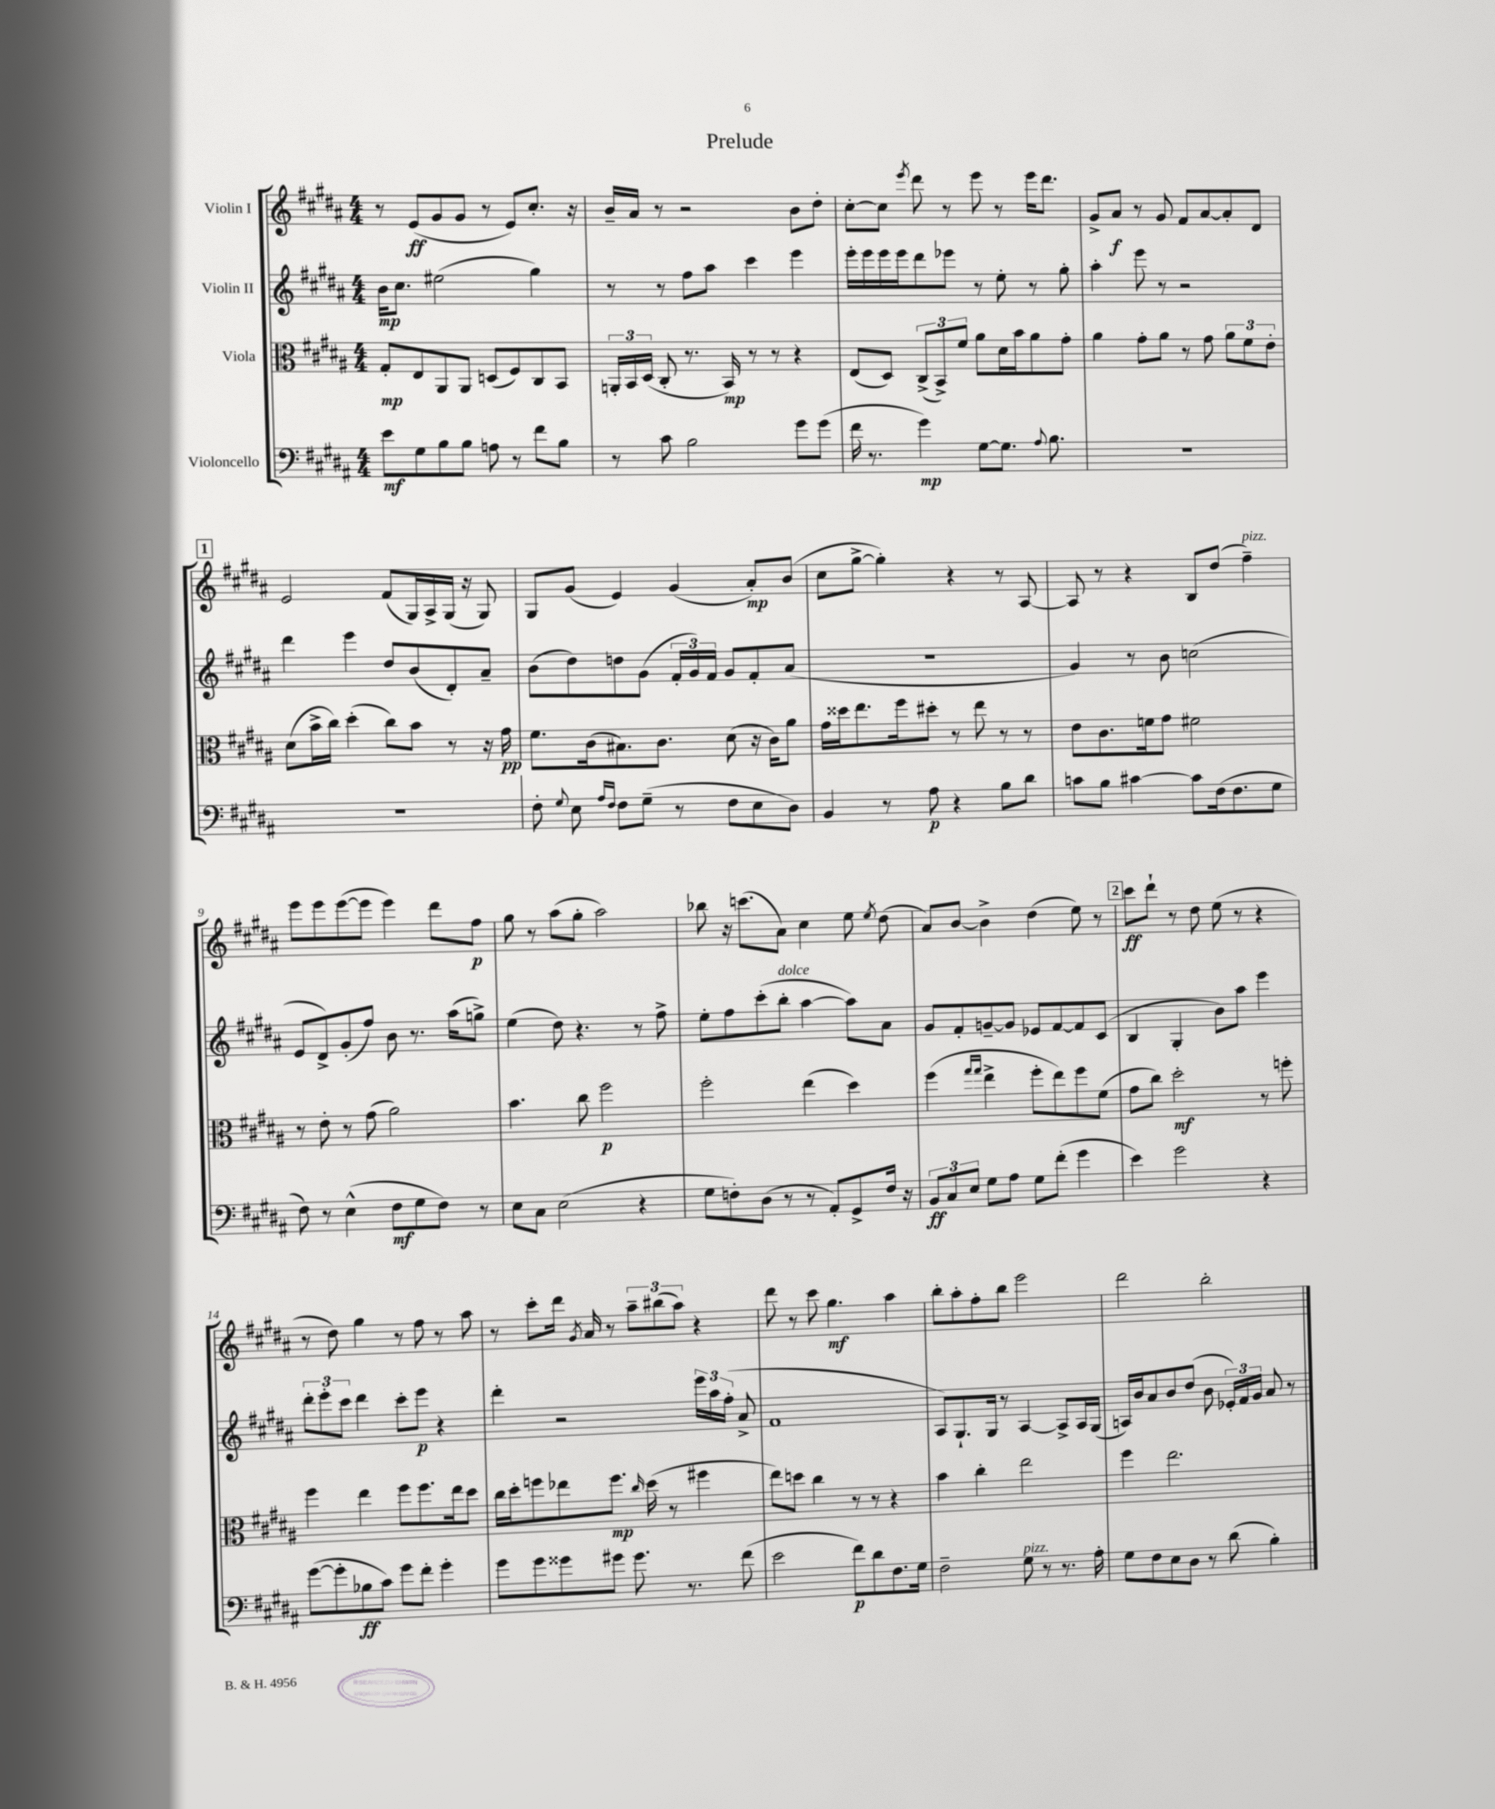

**kern	**dynam	**kern	**dynam	**kern	**dynam	**kern	**dynam
*part4	*part4	*part3	*part3	*part2	*part2	*part1	*part1
*staff4	*staff4	*staff3	*staff3	*staff2	*staff2	*staff1	*staff1
*I"Violoncello	*	*I"Viola	*	*I"Violin II	*	*I"Violin I	*
*clefF4	*	*clefC3	*	*clefG2	*	*clefG2	*
*k[f#c#g#d#a#]	*	*k[f#c#g#d#a#]	*	*k[f#c#g#d#a#]	*	*k[f#c#g#d#a#]	*
*M4/4	*	*M4/4	*	*M4/4	*	*M4/4	*
=1	=1	=1	=1	=1	=1	=1	=1
8e\L	mf	8G#'/L	mp	16b\KL	mp	8r	.
.	.	.	.	8.cc#\J	.	.	.
8G#\	.	8E/	.	.	.	(8e/L	ff
8B\	.	8AA#/	.	(2ee#X\	.	8g#/	.
8B\J	.	8AA#/J	.	.	.	8g#/J	.
8An\	.	(8Dn/L	.	.	.	8r	.
8r	.	8F#/)	.	.	.	8e/L)	.
8f#\L	.	8C#/	.	4gg#\)	.	8.cc#'/J	.
8B\J	.	8BB/J	.	.	.	.	.
.	.	.	.	.	.	16r	.
=2	=2	=2	=2	=2	=2	=2	=2
8r	.	24AAn'/LL	.	8r	.	16b~/LL	.
.	.	24BB/	.	.	.	.	.
.	.	.	.	.	.	16a#/JJ	.
.	.	(24D#/JJ	.	.	.	.	.
8c#\	.	8C#'/	.	8r	.	8r	.
2B\	.	8.r	.	8ff#\L	.	2r	.
.	.	.	.	8aa#\J	.	.	.
.	.	16BB/)	mp	.	.	.	.
.	.	8r	.	4ccc#\	.	.	.
.	.	8r	.	.	.	.	.
8g#\L	.	4r	.	4eee\	.	8b\L	.
(8g#\J	.	.	.	.	.	8dd#'\J	.
=3	=3	=3	=3	=3	=3	=3	=3
16f#\	.	(8E/L	.	16eee'\LL	.	[8cc#'\L	.
8.r	.	.	.	16eee\	.	.	.
.	.	8D#/J)	.	16eee\	.	8cc#\J]	.
.	.	.	.	16eee\J	.	.	.
.	.	.	.	.	.	8qeee/	.
4g#\)	mp	(12C#^/L	.	8ddd#\	.	8ddd#\	.
.	.	12BB^/)	.	.	.	.	.
.	.	.	.	8eee-X\J	.	8r	.
.	.	12f#/J	.	.	.	.	.
[8G#\L	.	8a#\L	.	8r	.	8eee\	.
8.G#\J]	.	16d#\L	.	8ee'\	.	8r	.
.	.	16b\J	.	.	.	.	.
.	.	8a#\	.	8r	.	16eee\KL	.
8qqA#/	.	.	.	.	.	.	.
8.B\	.	.	.	.	.	8.ddd#\J	.
.	.	8g#'\J	.	8gg#'\	.	.	.
=4	=4	=4	=4	=4	=4	=4	=4
1r	.	4a#\	.	4aa#'\	.	8g#^/L	.
.	.	.	.	.	.	8a#/J	f
.	.	8g#'\L	.	8eee\	.	8r	.
.	.	8a#\J	.	8r	.	8g#/	.
.	.	8r	.	2r	.	8f#/L	.
.	.	8g#\	.	.	.	[8a#/	.
.	.	12a#\L	.	.	.	8a#'/]	.
.	.	12f#\	.	.	.	.	.
.	.	.	.	.	.	8d#/J	.
.	.	12e'\J	.	.	.	.	.
!!LO:LB:g=z
!!LO:REH:place=s1:t=1
=5	=5	=5	=5	=5	=5	=5	=5
1r	.	(8d#\L	.	4ddd#\	.	2e/	.
.	.	16b^\L	.	.	.	.	.
.	.	16cc#\JJ)	.	.	.	.	.
.	.	(4dd#'\	.	4eee\	.	.	.
.	.	8cc#\L)	.	8dd#/L	.	(8f#/L	.
.	.	8b\J	.	(8b/	.	16G#/L)	.
.	.	.	.	.	.	16A#^/	.
.	.	8r	.	8d#'/)	.	(16G#/JJ	.
.	.	.	.	.	.	16r	.
.	.	16r	.	8a#~/J	.	8G#/)	.
.	.	16g#\	pp	.	.	.	.
=6	=6	=6	=6	=6	=6	=6	=6
8F#'\	.	8.f#\L	.	(8b\L	.	8G#/L	.
8qqG#/	.	.	.	.	.	.	.
8E\	.	.	.	8dd#\)	.	(8g#/J	.
.	.	(16c#\k	.	.	.	.	.
16qqA#/LL	.	.	.	.	.	.	.
16qqF#/JJ	.	.	.	.	.	.	.
8F#\L	.	8.B#X\)	.	8ddn\	.	4e/)	.
(8G#~\J	.	.	.	(8g#\J	.	.	.
.	.	8.c#\J	.	.	.	.	.
8r	.	.	.	24f#'/LL	.	(4g#/	.
.	.	.	.	24g#/)	.	.	.
.	.	.	.	24f#/JJ	.	.	.
8F#\L	.	(8d#\	.	8g#/L	.	.	.
8E\	.	16r	.	8f#'/	.	8a#'/L)	mp
.	.	16c#\KL)	.	.	.	.	.
8D#\J)	.	8a#\J	.	(8a#/J	.	(8b/J	.
=7	=7	=7	=7	=7	=7	=7	=7
4BB/	.	16g#\LL	.	1r	.	8cc#\L	.
.	.	16dd##X\J	.	.	.	.	.
.	.	8.ee\	.	.	.	[8gg#^\J	.
8r	.	.	.	.	.	4gg#'\])	.
.	.	16ff#\k	.	.	.	.	.
8A#\	p	8dd#X'\J	.	.	.	.	.
4r	.	8r	.	.	.	4r	.
.	.	8ee\	.	.	.	.	.
8B\L	.	8r	.	.	.	8r	.
8d#\J	.	8r	.	.	.	[8A#/	.
=8	=8	=8	=8	=8	=8	=8	=8
8cn\L	.	8e\L	.	4g#/)	.	8A#/]	.
8B\J	.	8.c#\	.	.	.	8r	.
[4c#X\	.	.	.	8r	.	4r	.
.	.	16fn\k	.	.	.	.	.
.	.	8g#\J	.	8b\	.	.	.
8c#\L]	.	2f#X\	.	(2ccn\	.	8B/L	.
(16F#\k	.	.	.	.	.	(8dd#/J	.
8.F#\	.	.	.	.	.	.	.
!	!	!	!	!	!	!LO:TX:a:i:t=pizz.	!
.	.	.	.	.	.	4ff#~\)	.
8G#\J	.	.	.	.	.	.	.
!!LO:LB:g=z
=9	=9	=9	=9	=9	=9	=9	=9
8F#\)	.	8r	.	8e/L	.	8eee\L	.
8r	.	8e'\	.	8d#^/)	.	8eee\	.
(4E^^\	.	8r	.	(8g#'/	.	([8eee\	.
.	.	(8g#\	.	8ff#/J)	.	8eee\J]	.
8F#\L	mf	2a#\)	.	8b\	.	4eee\)	.
8G#\	.	.	.	8.r	.	.	.
8F#\J)	.	.	.	.	.	8ddd#\L	.
.	.	.	.	(16aa#\KL	.	.	.
8r	.	.	.	8ggn^\J)	.	8ff#\J	p
=10	=10	=10	=10	=10	=10	=10	=10
8E\L	.	4.b\	.	(4ee\	.	8gg#\	.
8C#\J	.	.	.	.	.	8r	.
(2E\	.	.	.	8dd#\)	.	(8aa#\L	.
.	.	8cc#\	.	4.r	.	8gg#'\J	.
.	.	2ff#\	p	.	.	2aa#\)	.
4r	.	.	.	8r	.	.	.
.	.	.	.	8ff#^\	.	.	.
=11	=11	=11	=11	=11	=11	=11	=11
8G#\L	.	2ff#'\	.	8ee'\L	.	8bb-X\	.
8Fn'\)	.	.	.	8ff#\	.	16r	.
.	.	.	.	.	.	(8.cccn\L	.
(8D#\J	.	.	.	(8ccc#'\	.	.	.
!	!	!	!	!LO:TX:a:i:t=dolce	!	!	!
8r	.	.	.	8bb'\J	.	8a#\J)	.
8r	.	(4ee\	.	[4aa#\	.	4cc#\	.
8AA#'/L)	.	.	.	.	.	.	.
8GG#^/	.	4dd#\)	.	8aa#\L])	.	8ee\	.
.	.	.	.	.	.	8qee/	.
16F/Jk	.	.	.	8a#\J	.	(8dd#\	.
16r	.	.	.	.	.	.	.
=12	=12	=12	=12	=12	=12	=12	=12
12BB/L	ff	(4ff#\	.	8g#/L	.	8a#/L)	.
12C#/	.	.	.	.	.	.	.
.	.	.	.	8f#'/	.	[8b/J	.
12E/J	.	.	.	.	.	.	.
.	.	16qqgg#/LL	.	.	.	.	.
.	.	16qqgg#/JJ	.	.	.	.	.
8G#\L	.	4ee^\	.	[8gn~/	.	4b^\]	.
8A#\J	.	.	.	8g/J]	.	.	.
8G#\L	.	8ff#'\L	.	8e-X/L	.	(4dd#\	.
(8f#'\J	.	8ee\)	.	[8f#/	.	.	.
4g#\	.	8ff#\	.	8f#/]	.	8ee\)	.
.	.	(8f#\J	.	(8c#/J	.	8r	.
!!LO:REH:place=s1:t=2
=13	=13	=13	=13	=13	=13	=13	=13
4e\)	.	8g#\L	.	4B/	.	8ccc#\L	ff
.	.	8cc#\J)	.	.	.	8ddd#`\J	.
2g#\	.	2dd#'\	mf	4G#'/	.	8r	.
.	.	.	.	.	.	8dd#\	.
.	.	.	.	8b\L)	.	(8ee\	.
.	.	.	.	8aa#\J	.	8r	.
4r	.	8r	.	4eee\	.	4r	.
.	.	8ffn'\	.	.	.	.	.
!!LO:LB:g=z
=14	=14	=14	=14	=14	=14	=14	=14
([8g#\L	.	4ff#\	.	12ddd#'\L	.	8r	.
.	.	.	.	12eee'\	.	.	.
8g#'\]	.	.	.	.	.	8dd#\)	.
.	.	.	.	12ccc#\J	.	.	.
8B-X\	ff	4ee\	.	4ddd#\	.	4gg#\	.
8c#\J)	.	.	.	.	.	.	.
8g#\L	.	8ff#\L	.	8ccc#'\L	.	8r	.
8f#'\J	.	8.ff#\	.	8eee\J	p	8ff#\	.
4g#'\	.	.	.	4r	.	8r	.
.	.	16ee\k	.	.	.	.	.
.	.	8dd#\J	.	.	.	8aa#\	.
=15	=15	=15	=15	=15	=15	=15	=15
8g#\L	.	16cc#\LL	.	4ddd#'\	.	8r	.
.	.	16dd#'\J	.	.	.	.	.
8g#\	.	8ffn\	.	.	.	8ccc#'\L	.
8g##X\	.	8ee-X\	.	2r	.	16ddd#\Jk	.
.	.	.	.	.	.	8qg#/	.
.	.	.	.	.	.	16a#/	.
8g#X\J	.	8.ff\J	mp	.	.	8r	.
8.g#\	.	.	.	.	.	12aa#~\L	.
.	.	16qqcc#/	.	.	.	.	.
.	.	(16dd#\	.	.	.	.	.
.	.	.	.	.	.	(12bb#X\	.
.	.	8r	.	.	.	.	.
.	.	.	.	.	.	12aa#\J)	.
8.r	.	.	.	.	.	.	.
.	.	4ff#X\	.	24eee\LL	.	4r	.
.	.	.	.	24aa#\	.	.	.
.	.	.	.	(24ff#'\JJ	.	.	.
(8f#\	.	.	.	8a#^/	.	.	.
=16	=16	=16	=16	=16	=16	=16	=16
2e\	.	8ee\L)	.	1f#	.	8ddd#\	.
.	.	8ddn\J	.	.	.	8r	.
.	.	4cc#\	.	.	.	8ccc#\	.
.	.	.	.	.	.	4.gg#\	mf
8f#\L)	p	8r	.	.	.	.	.
8d#\	.	8r	.	.	.	.	.
8.F#\	.	4r	.	.	.	4aa#\	.
16G#\Jk	.	.	.	.	.	.	.
=17	=17	=17	=17	=17	=17	=17	=17
2F#~\	.	4b\	.	8A#/L)	.	8bb'\L	.
.	.	.	.	8.G#`/	.	8aa#'\	.
.	.	4cc#'\	.	.	.	8ff#'\	.
.	.	.	.	16G#/Jk	.	.	.
.	.	.	.	8r	.	8bb\J	.
!LO:TX:a:i:t=pizz.	!	!	!	!	!	!	!
8G#\	.	2ee\	.	[4A#/	.	2eee\	.
8r	.	.	.	.	.	.	.
8.r	.	.	.	8A#^/L]	.	.	.
.	.	.	.	16A#/L	.	.	.
16A#'\	.	.	.	(16G#/JJ	.	.	.
=18	=18	=18	=18	=18	=18	=18	=18
8G#\L	.	4ff#\	.	16An/LL)	.	2ddd#\	.
.	.	.	.	16b/J	.	.	.
8F#\	.	.	.	8a#/	.	.	.
8E\	.	2.ee\	.	8b/	.	.	.
8D#\J	.	.	.	(8dd#/J	.	.	.
8r	.	.	.	8b\	.	2bb'\	.
(8d#\	.	.	.	24e-X'/LL)	.	.	.
.	.	.	.	24f#/	.	.	.
.	.	.	.	24g#/JJ	.	.	.
4B'\)	.	.	.	8a#/	.	.	.
.	.	.	.	8r	.	.	.
==	==	==	==	==	==	==	==
*-	*-	*-	*-	*-	*-	*-	*-
